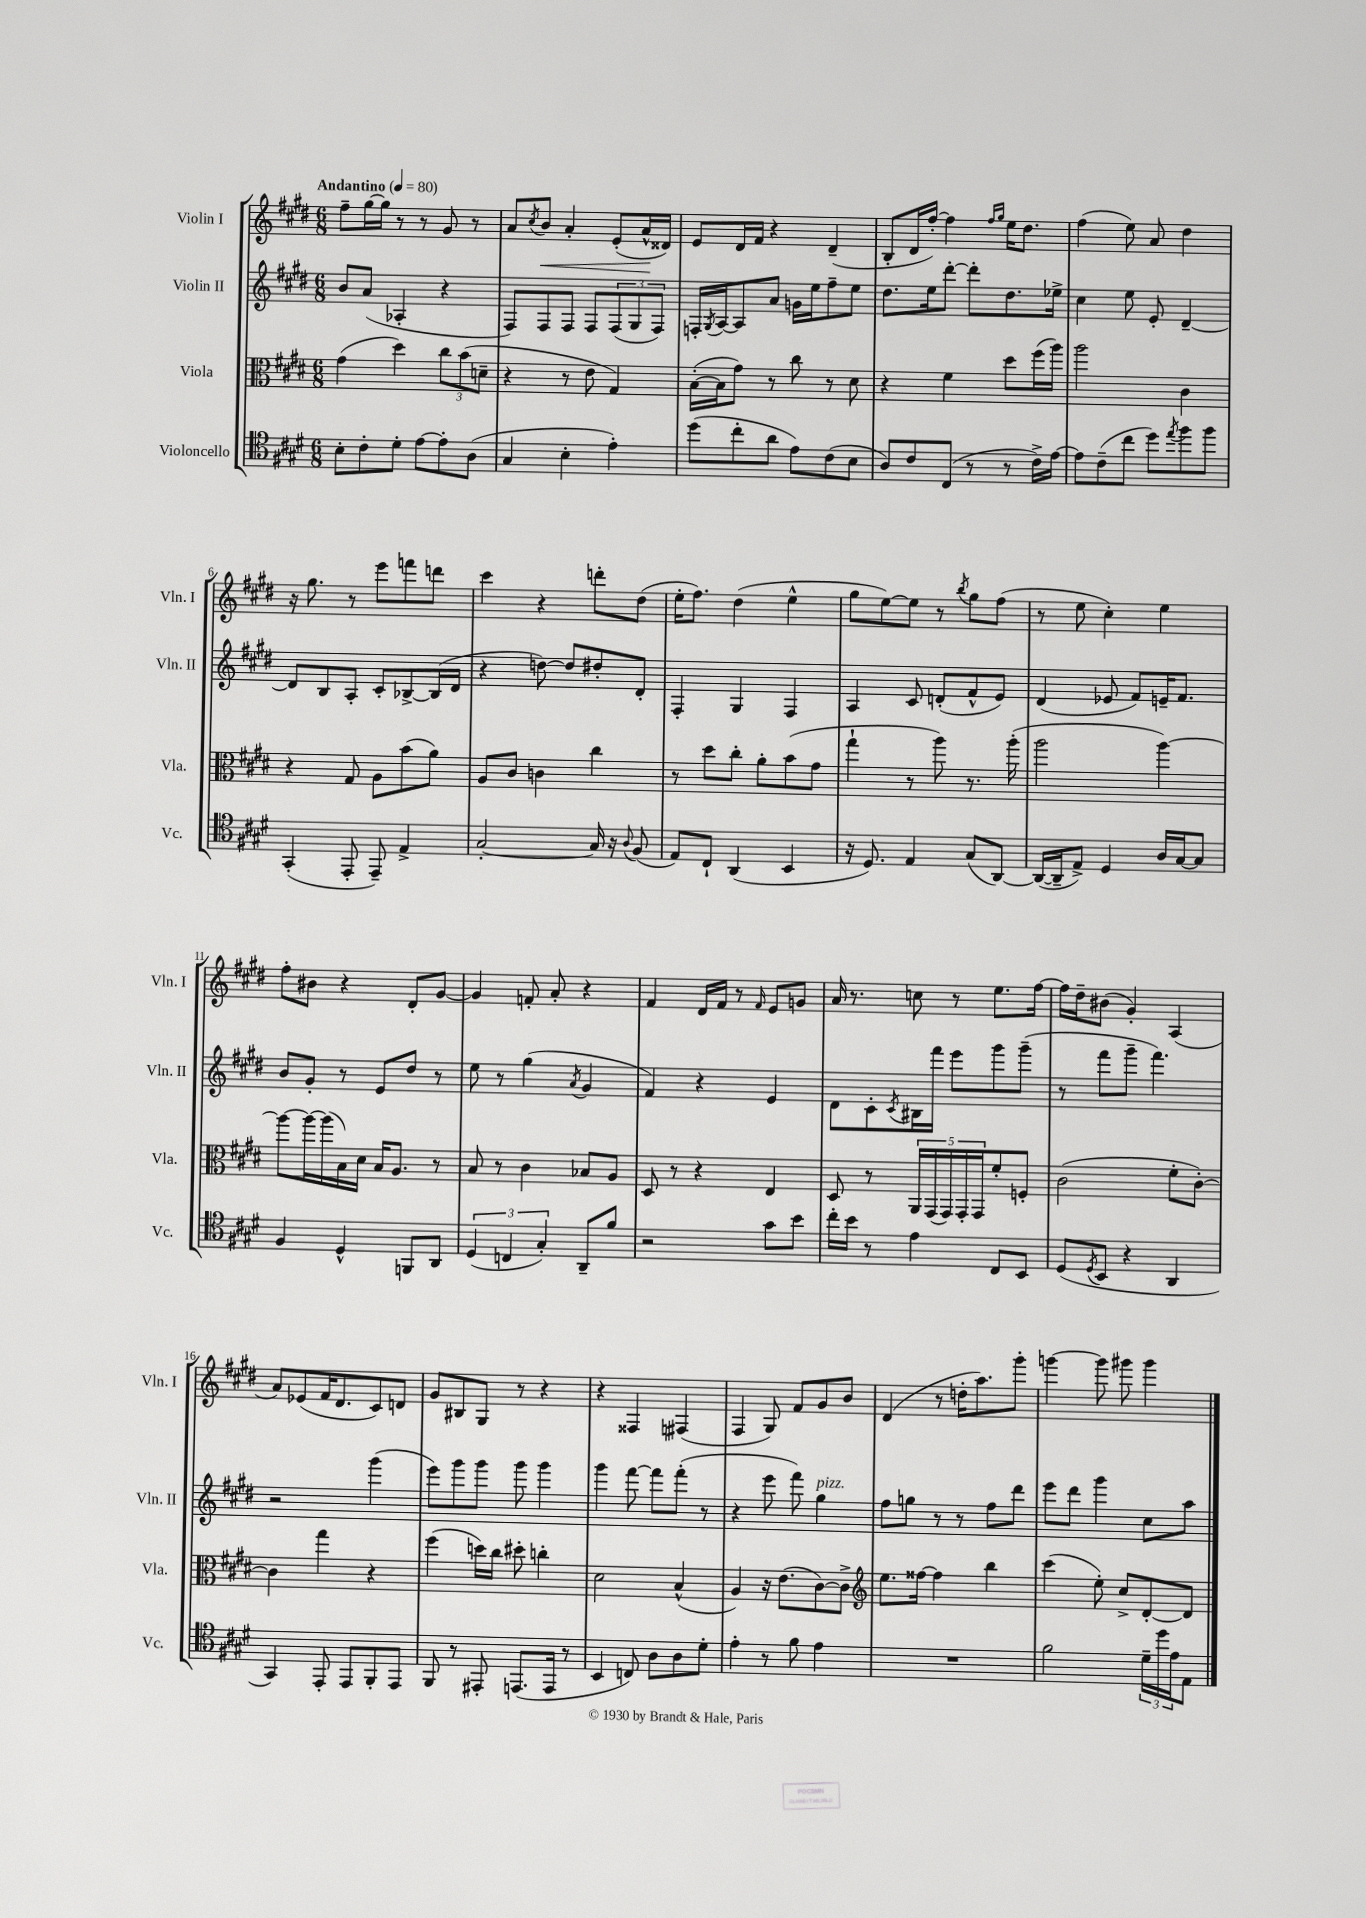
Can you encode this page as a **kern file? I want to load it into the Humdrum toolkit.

**kern	**kern	**kern	**kern
*staff4	*staff3	*staff2	*staff1
*clefC4	*clefC3	*clefG2	*clefG2
*k[f#c#g#d#]	*k[f#c#g#d#]	*k[f#c#g#d#]	*k[f#c#g#d#]
*M6/8	*M6/8	*M6/8	*M6/8
*MM80	*MM80	*MM80	*MM80
8B'	(4g#	8b	8ff#~
8c#'	.	(8a	[16gg#
.	.	.	16gg#]
8d#'	4dd#)	4A-'	8r
[8e	.	.	8r
8e']	12cc#	4r	8g#
.	(12b	.	.
(8A	.	.	8r
.	12d~	.	.
=	=	=	=
4G#	4r	8F#)	8a
.	.	.	8qcc#
.	.	8F#	8b
4B'	8r	8F#	4a'
.	8e	8F#	.
4e')	4G#)	(12F#	(8e'
.	.	12G#	.
.	.	.	16a^^
.	.	12F#)	.
.	.	.	16d##)
=	=	=	=
(8dd#	([16B'	16F'	8e
.	.	8qG#	.
.	16B]	[16A	.
8cc#'	8g#)	8A]	16d#
.	.	.	16f#
8a	8r	8a	4r
8e)	8cc#	16g	.
.	.	16ee	.
(8c#	8r	8ff#~	(4d#~
8B	8d#	8ee	.
=	=	=	=
8A)	4r	8.dd#	8B'
8c#	.	.	16d#
.	.	16ee	[16ff#')
(8C#	4f#	[8ddd#'	4ff#]
8r	.	8ddd#']	.
.	.	.	16qqff#
.	.	.	16qqgg#
8r	8dd#	8.dd#	16ee
.	.	.	8.dd#
16c#^)	(16ff#	.	.
[16e	16aa)	16ee-^	.
=	=	=	=
8e]	2aa	4cc#	(4ff#
(8c#~	.	.	.
8cc#	.	8ee	8ee)
8dd#)	.	8e'	8a
8qee	.	.	.
8ff#	4c#	[4d#~	4dd#
8ff#	.	.	.
=	=	=	=
(4GG#'	4r	8d#]	16r
.	.	.	8.gg#
.	.	8B	.
8EE'	8G#	8A'	8r
8EE~)	8A	8c#'	8eee
4E^	(8b	[8B-^	8fff
.	8a)	(16B-]	8ddd
.	.	16d#	.
=	=	=	=
[2G#'	8A	4r	4ccc#
.	8c#	.	.
.	4c	[8dd)	4r
.	.	8dd]	.
16G#]	4cc#	8dd#'	8ddd'
16r	.	.	.
8qqA	.	.	.
(8F#	.	8d#'	(8dd#
=	=	=	=
8E)	8r	4F#'	16ee'
.	.	.	8.ff#)
8C#`	8dd#	.	.
(4AA	8cc#'	4G#	(4dd#
.	8a'	.	.
4BB	(8b	4F#	4ee^^
.	8g#	.	.
=	=	=	=
16r	4gg#`	4A	8gg#
8.D#)	.	.	.
.	.	.	[8ee)
4E	8r	8c#	8ee]
.	8aa)	(8d'	8r
.	.	.	8qbb
(8G#	8.r	8f#^^	8gg#
[8AA)	.	8e)	(8ff#
.	(16aa'	.	.
=	=	=	=
(16AA_	2aa	(4d#	8r
16AA~]	.	.	.
8E^)	.	.	8ee
4D#	.	8e-	4cc#')
.	.	8f#)	.
16A	[4aa)	16e~	4ee
[16G#	.	8.f#	.
8G#]	.	.	.
=	=	=	=
4F#	8aa_	8b	8ff#'
.	16aa_	8g#'	8b#
.	(16aa]	.	.
4D#^^	16B)	8r	4r
.	16d#	.	.
.	16B	8e	.
.	8.A	.	.
8FF	.	8dd#	8d#'
8AA	8r	8r	[8g#
=	=	=	=
(6D#	8B	8ee	4g#]
.	8r	8r	.
6C	.	.	.
.	4c#	(4gg#	8f'
6G#')	.	.	.
.	.	.	8a'
.	.	8qa	.
8AA~	8B-	4g#	4r
8f#	8A	.	.
=	=	=	=
2r	8D#	4f#)	4f#
.	8r	.	.
.	4r	4r	16d#
.	.	.	16f#
.	.	.	8r
.	.	.	16qqf#
8g#	4E	4e	8e
8b	.	.	8g
=	=	=	=
16cc#'	8D#	8d#	16a
16b	.	.	8.r
8r	8r	8c#'	.
.	.	8qc#	.
4e	20AA	16B#	8cc
.	(20GG#	.	.
.	.	16fff#	.
.	20GG#)	.	.
.	.	8eee	8r
.	20GG#'	.	.
.	20GG#	.	.
8C#	8f#'	8ggg#	8.ee
8BB	8F'	(8ggg#~	.
.	.	.	[16ff#
=	=	=	=
(8D#	(2c#	8r	16ff#]
.	.	.	16dd#~
8qD#	.	.	.
8BB	.	8fff#	(8b#
4r	.	8ggg#~	4g#')
.	.	4.fff#)	.
4AA	8f#'	.	(4A
.	[8c#')	.	.
=	=	=	=
4GG#)	4c#]	2r	8a)
.	.	.	(8e-
8EE'	4gg#	.	16f#
.	.	.	8.d#
8EE	.	.	.
8FF#'	4r	(4ggg#	8c#)
8EE	.	.	8d
=	=	=	=
8FF#	(4ff#	8eee)	8g#
8r	.	8ggg#	8B#
8EE#'	16dd)	8ggg#	8G#
.	16cc#	.	.
(8.EE	8dd#'	8ggg#	8r
.	4cc'	4ggg#	4r
16EE	.	.	.
8r	.	.	.
=	=	=	=
4BB	2d#	4ggg#	4r
8C)	.	[8fff#	4F##
8A	.	8fff#]	.
8A	(4B^^	(8fff#'	(4F#
8d#'	.	8r	.
=	=	=	=
4e'	4A)	4r	4F#
8r	16r	8eee	8G#)
.	(8.e	.	.
8f#	.	8fff#)	8f#
4e	[8c#)	4gg#	8g#
.	8c#^]	.	8b
=	=	=	=
*	*clefG2	*	*
2.r	8.ee	8ff#	(4d#
.	.	8gg	.
.	[16ff##	.	.
.	4ff##]	8r	8r
.	.	8r	16dd'
.	.	.	8.aa)
.	4bb	8ff#	.
.	.	8ddd#	8ggg#'
=	=	=	=
2f#	(4ccc#	8eee	[4ggg
.	.	8ddd#	.
.	8ee')	4ggg#	8ggg]
.	8cc#^	.	8ggg#
24d#~	[8d#'	8cc#	4ggg#
24dd#	.	.	.
24e	.	.	.
8E	8d#]	8aa	.
==	==	==	==
*-	*-	*-	*-
